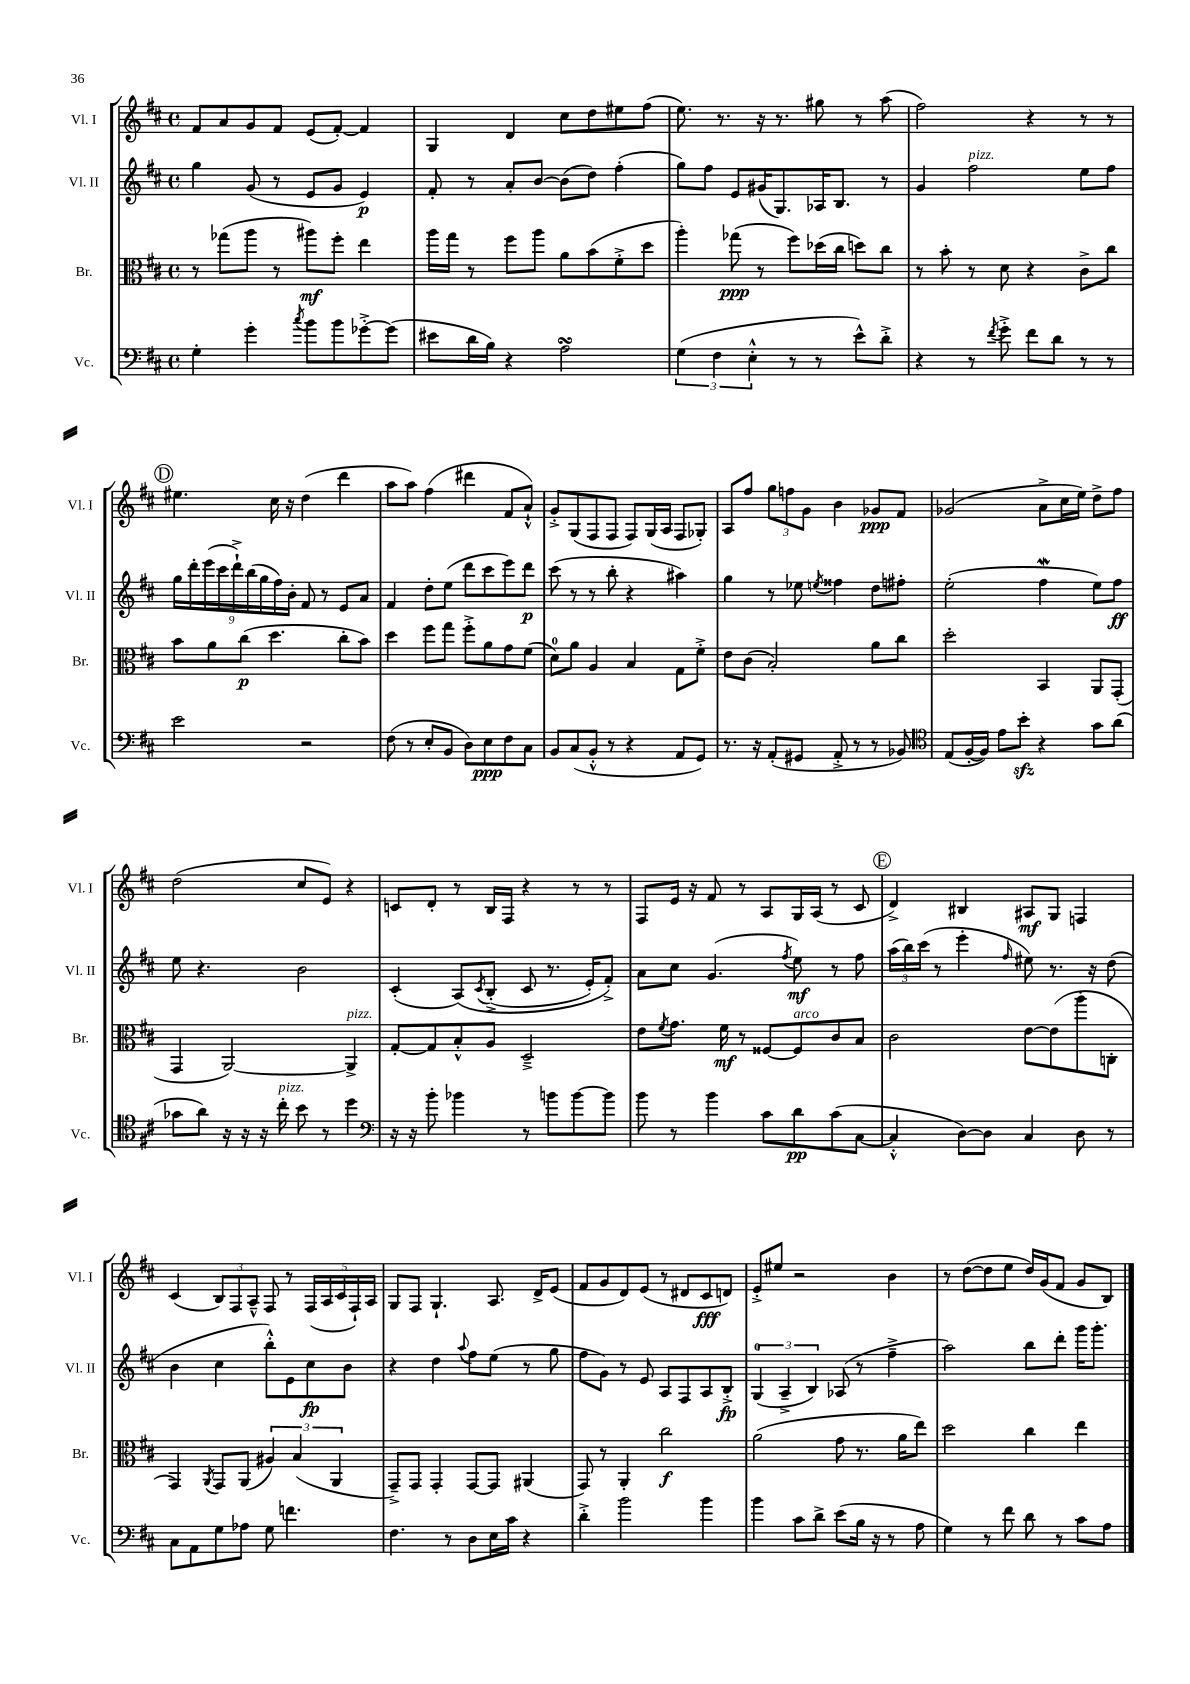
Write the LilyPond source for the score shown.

<<
\new StaffGroup <<
\new Staff = "s0" \with { instrumentName = "Vl. I" shortInstrumentName = "Vl. I" } {
    \clef treble \key d \major \defaultTimeSignature \time 4/4
    fis'8 a'8 g'8 fis'8 e'8( fis'8~-.) fis'4 |
    g4 d'4 cis''8 d''8 eis''8 fis''8( |
    e''8.) r8. r16 r8. gis''8 r8 a''8( |
    fis''2) r4 r8 r8 |
    \mark \markup { \circle "D" } eis''4. cis''16 r16 d''4( d'''4 |
    a''8 a''8) fis''4( dis'''4 fis'8 a'8-!-^) |
    g'8-.-> g8( fis8 fis8 fis8) g16( a16 fis8 ges8-.) |
    a8 fis''8 \tuplet 3/2 { g''8 f''8 g'8 } b'4 ges'8\ppp fis'8 |
    ges'2( a'8-> cis''16 e''16) d''8-> fis''8 |
    d''2( cis''8 e'8) r4 |
    c'8 d'8-. r8 b16 fis16 r4 r8 r8 |
    fis8 e'16 r16 fis'8 r8 a8 g16 a16( r8 cis'8 |
    \mark \markup { \circle "E" } d'4->) bis4 ais8\mf g8 f4 |
    cis'4( \tuplet 3/2 { b8) fis8 a8---^ } fis8 r8 \tuplet 5/4 { fis16( a16 cis'16 fis16-!) a16 } |
    g8 fis8 g4.-! a8. d'16-> e'8( |
    fis'8 g'8 d'8) e'8( r8 dis'8 cis'8\fff d'8) |
    e'8-.-> eis''8 r2 b'4 |
    r8 d''8~( d''8 e''8 d''16) g'16( fis'8 g'8 b8) \bar "|." |
}
\new Staff = "s1" \with { instrumentName = "Vl. II" shortInstrumentName = "Vl. II" } {
    \clef treble \key d \major \defaultTimeSignature \time 4/4
    g''4 g'8( r8 e'8 g'8 e'4\p) |
    fis'8-. r8 a'8-. b'8~ b'8( d''8) fis''4-.( |
    g''8) fis''8 e'8 gis'16( g8.) aes16 b8. r8 |
    g'4 fis''2^\markup { \italic "pizz." } e''8 fis''8 |
    \mark \markup { \circle "D" } \tuplet 9/8 { g''16 d'''16-. e'''16( cis'''16 d'''16-!->) b''16( g''16 fis''16) b'16-. } fis'8 r8 e'8 a'8 |
    fis'4 d''8-. e''8( d'''8 cis'''8 e'''8) d'''8\p |
    cis'''8( r8 r8 b''8-. r4 ais''4) |
    g''4 r8 ees''8 \acciaccatura { e''8 } fisis''4 d''8 fis''8-. |
    e''2-.( fis''4\mordent e''8) fis''8\ff |
    e''8 r4. b'2 |
    cis'4-.( a8)\( \acciaccatura { cis'8 } b8-.->( cis'8 r8. e'16-.) fis'8-.->\) |
    a'8 cis''8 g'4.( \acciaccatura { fis''8 } e''8\mf) r8 fis''8 |
    \mark \markup { \circle "E" } \tuplet 3/2 { a''16( b''16) cis'''16( } r8 e'''4-. \grace { fis''16 } eis''8) r8. r16 d''8( |
    b'4 cis''4 b''8-.-^) e'8 cis''8\fp b'8 |
    r4 d''4 \appoggiatura { a''8 } fis''8 e''8( r8 g''8 |
    fis''8 g'8) r8 e'8 a8 fis8 a8 b8-.->\fp |
    \tuplet 3/2 { g4-0( a4---> b4) } aes8( r8 fis''4---> |
    a''2) b''8 d'''8-. g'''16 g'''8.-. \bar "|." |
}
\new Staff = "s2" \with { instrumentName = "Br." shortInstrumentName = "Br." } {
    \clef alto \key d \major \defaultTimeSignature \time 4/4
    r8 ges''8( a''8 r8 ais''8\mf) fis''8-. e''4 |
    a''16 g''16 r8 fis''8 a''8 a'8 b'8( fis'8-.-> d''8 |
    a''4-.) ges''8\ppp( r8 fis''8) des''16( cis''16 d''8) cis''8 |
    r8 b'8-. r8 d'8 r4 cis'8-> cis''8 |
    \mark \markup { \circle "D" } b'8 a'8 cis''8\p( d''4. cis''8-. b'8) |
    d''4 fis''8 g''8 fis''8-.-> a'8 g'8 fis'8( |
    d'8-0) a'8 a4 b4 g8 fis'8-.-> |
    e'8 cis'8( b2-.) a'8 cis''8 |
    d''2-. b,4 a,8 g,8-.( |
    g,4 a,2~) a,4->^\markup { \italic "pizz." } |
    g8~-. g8 b8-.-^ a8 d2---> |
    e'8 \acciaccatura { fis'8 } g'8. fis'16\mf r8 fisis8~ fisis8^\markup { \italic "arco" } cis'8 b8 |
    \mark \markup { \circle "E" } cis'2 e'8~ e'8( a''8-. c8-. |
    g,4) \acciaccatura { a,8 } g,8 a,8( \tuplet 3/2 { ais4) b4( a,4 } |
    g,8--->) g,8 g,4-. g,8~ g,8 ais,4( |
    g,8) r8 a,4-. cis''2\f |
    a'2( g'8 r8. a'16 e''8) |
    d''2 cis''4 e''4 \bar "|." |
}
\new Staff = "s3" \with { instrumentName = "Vc." shortInstrumentName = "Vc." } {
    \clef bass \key d \major \defaultTimeSignature \time 4/4
    g4-. g'4-. \acciaccatura { cis''8 } b'8 b'8 ges'8~-.-> ges'8( |
    eis'8 d'16 b16) r4 a2\turn |
    \tuplet 3/2 { g4( fis4 e4-.-^ } r8 r8 e'8-^) d'8-.-> |
    r4 r8 \acciaccatura { fis'8 } g'8-.-> fis'8 d'8 r8 r8 |
    \mark \markup { \circle "D" } e'2 r2 |
    fis8( r8 e8-. b,8 d8) e8\ppp fis8 cis8 |
    b,8 cis8( b,8-.-^ r8 r4 a,8 g,8) |
    r8. r16 a,8-.( gis,8 a,8-.-> r8 r8 bes,8) |
    \clef tenor e8( fis16~-. fis16) e'8 b'8-.\sfz r4 g'8 a'8( |
    ges'8 a'8) r16 r16 r16 cis''16-.^\markup { \italic "pizz." } b'8 r8 d''4 |
    \clef bass r16 r16 b'8-. bes'4 r8 b'8 b'8~ b'8 |
    b'8 r8 b'4 cis'8 d'8\pp cis'8( cis8~ |
    \mark \markup { \circle "E" } cis4-.-^ d8~) d8 cis4 d8 r8 |
    cis8 a,8 g8 aes8 g8 f'4. |
    fis4. r8 d8 e16 cis'16 r4 |
    d'4-.-> b'2 b'4 |
    b'4 cis'8 d'8-> e'8( b16 r16 r8 a8 |
    g4) r8 fis'8 d'8 r8 cis'8 a8 \bar "|." |
}
>>
>>
\layout { \context { \Score \remove "Bar_number_engraver" } }
